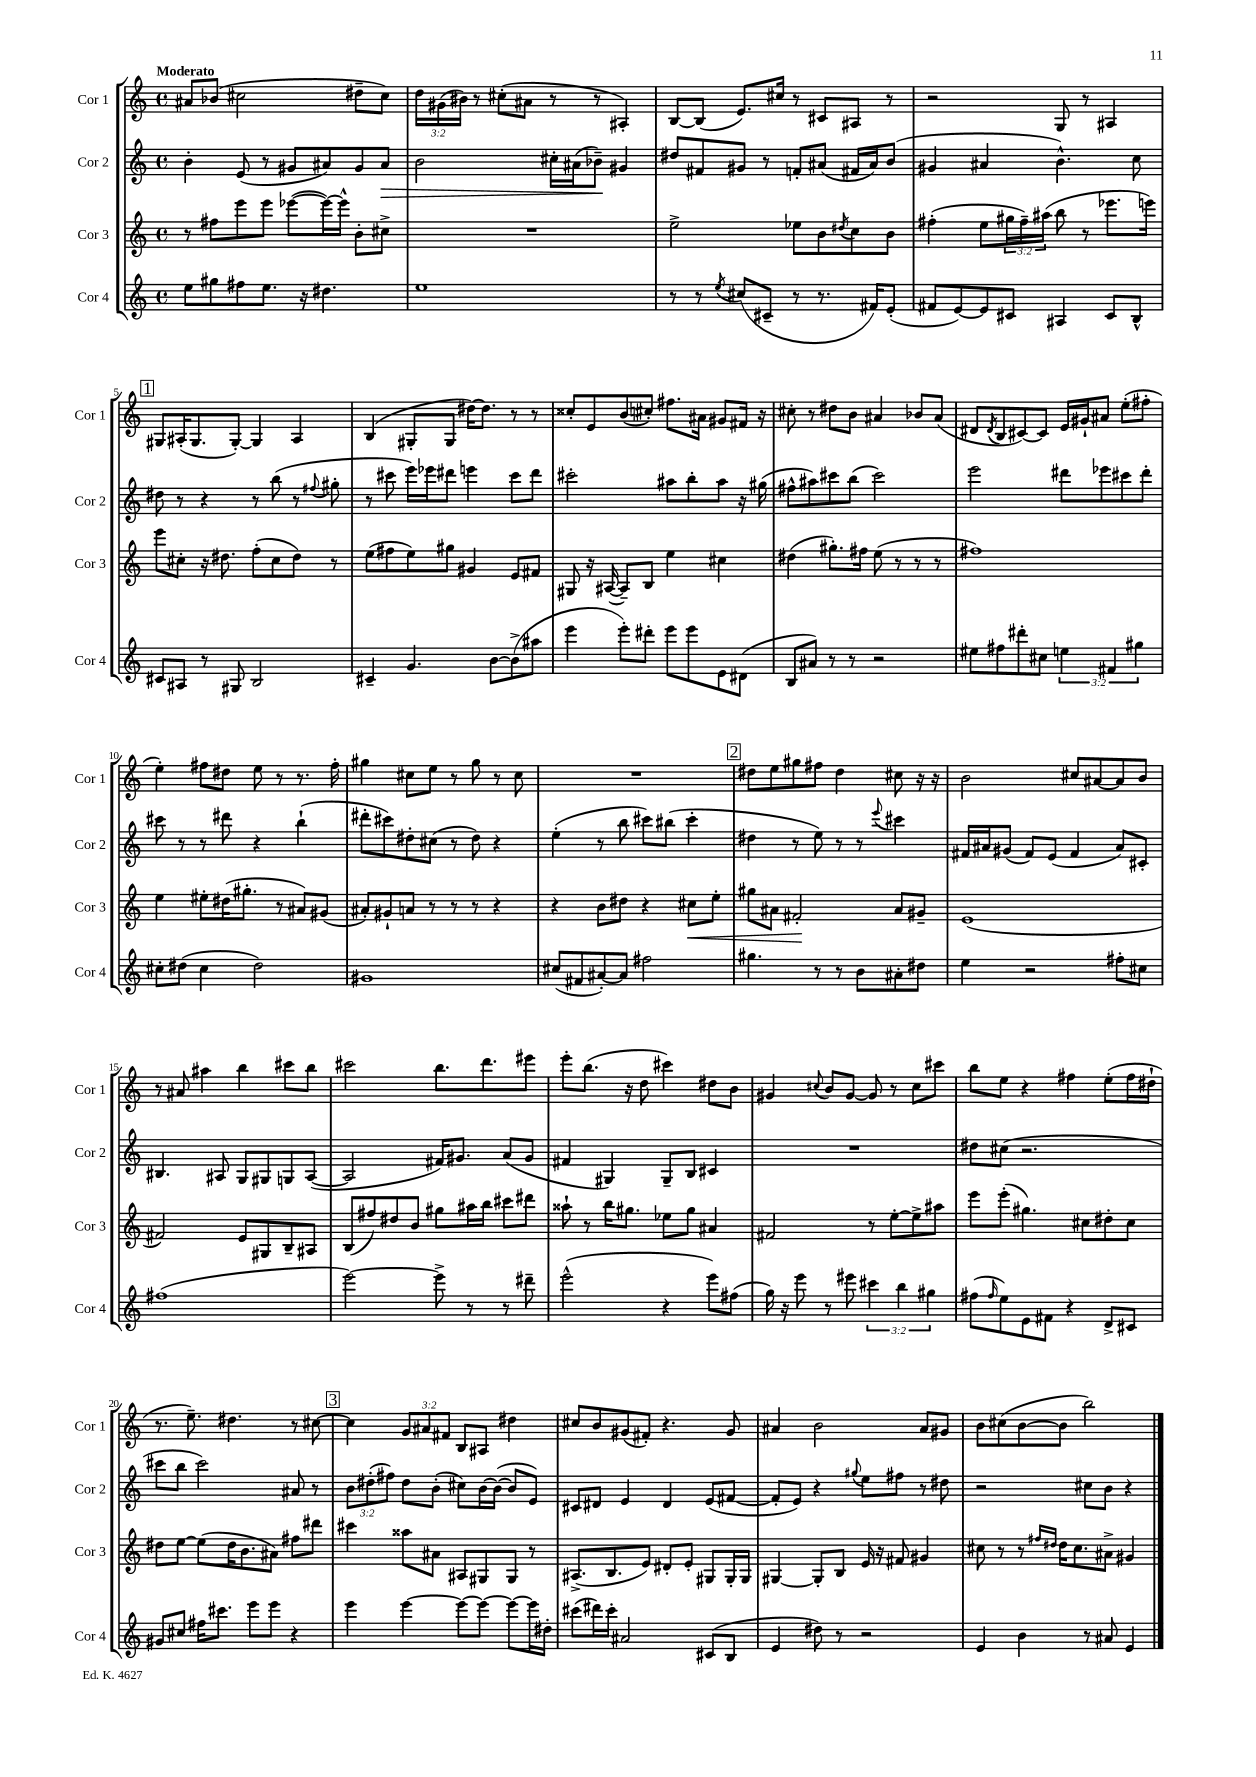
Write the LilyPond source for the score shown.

<<
\new StaffGroup <<
\new Staff = "s0" \with { instrumentName = "Cor 1" shortInstrumentName = "Cor 1" } {
    \clef treble \key c \major \defaultTimeSignature \time 4/4 \override Staff.TupletNumber.text = #tuplet-number::calc-fraction-text \tempo "Moderato"
    ais'8 bes'8( cis''2 dis''8-- cis''8) |
    \tuplet 3/2 { d''16 gis'16( bis'16) } r8 cis''8-.( ais'8 r8 r8 ais4-.) |
    b8~ b8( e'8.) cis''16 r8 cis'8 ais8 r8 |
    r2 g8 r8 ais4 |
    \mark \markup { \box "1" } gis8 ais16-.( gis8. gis8~-.) gis4 ais4 |
    b4( gis8-. gis8 dis''16~) dis''8. r8 r8 |
    cisis''8-. e'8 b'8( cis''8-.) fis''8. ais'16 gis'8 fis'16 r16 |
    cis''8-. r8 dis''8 b'8 ais'4 bes'8 ais'8( |
    dis'8 \acciaccatura { dis'8 } b8 cis'8~) cis'8 e'16 gis'16-! ais'8 e''8-.( fis''8-. |
    e''4-.) fis''8 dis''8 e''8 r8 r8. fis''16-. |
    gis''4 cis''8 e''8 r8 gis''8 r8 cis''8 |
    R1 |
    \mark \markup { \box "2" } dis''8 e''8 gis''8 fis''8 dis''4 cis''8 r16 r16 |
    b'2 cis''8 ais'8~ ais'8 b'8 |
    r8 ais'8 ais''4 b''4 cis'''8 b''8 |
    cis'''2 b''8. d'''8. eis'''8 |
    e'''8-. b''8.( r16 d''8 cis'''4) dis''8 b'8 |
    gis'4 \appoggiatura { cis''8 } b'8 gis'8~ gis'8 r8 cis''8 cis'''8 |
    b''8 e''8 r4 fis''4 e''8-.( fis''16 dis''16-! |
    r8. e''8.--) dis''4. r8 cis''8~ |
    \mark \markup { \box "3" } cis''4 \tuplet 3/2 { g'8 ais'8 fis'8 } b8 ais8 dis''4 |
    cis''8 b'8 gis'8( fis'8-.) r4. gis'8 |
    ais'4 b'2 ais'8 gis'8 |
    b'8 cis''8( b'8~ b'8 b''2) \bar "|." |
}
\new Staff = "s1" \with { instrumentName = "Cor 2" shortInstrumentName = "Cor 2" } {
    \clef treble \key c \major \defaultTimeSignature \time 4/4 \override Staff.TupletNumber.text = #tuplet-number::calc-fraction-text
    b'4-. e'8( r8 gis'8 ais'8) gis'8 ais'8\> |
    b'2 cis''16-. ais'16( bes'8--\!) gis'4 |
    dis''8 fis'8 gis'8 r8 f'8-. ais'8( fis'16 ais'16) b'8( |
    gis'4 ais'4 b'4.-^) c''8 |
    \mark \markup { \box "1" } dis''8 r8 r4 r8 b''8( r8 \appoggiatura { fis''8 } gis''8-. |
    r8 cis'''8 e'''16) ees'''16 dis'''8 e'''4 cis'''8 dis'''8 |
    cis'''2-. ais''8 b''8-. ais''8 r16 gis''16( |
    fis''8-^ ais''8) cis'''8 b''8( cis'''2) |
    e'''2 dis'''8 ees'''8 cis'''8 dis'''8-. |
    cis'''8 r8 r8 dis'''8 r4 b''4-!( |
    dis'''8-. cis'''8) dis''8-. cis''8( r8 dis''8) r4 |
    e''4-.( r8 b''8 cis'''8) bis''8( cis'''4-. |
    \mark \markup { \box "2" } dis''4 r8 e''8) r8 r8 \appoggiatura { e'''8 } cis'''4 |
    fis'16 ais'16 gis'8( fis'8) e'8( fis'4 ais'8) cis'8-. |
    bis4. ais8 g8 gis8 g8 ais8~( |
    ais2 fis'16) gis'8. a'8( gis'8 |
    fis'4 gis4) gis8-- b8 cis'4 |
    R1 |
    dis''8 cis''8( r2. |
    cis'''8 b''8 cis'''2) ais'8 r8 |
    \mark \markup { \box "3" } \tuplet 3/2 { b'8 dis''8-.( fis''8) } dis''8 b'8-.( cis''8) b'16~ b'16~( b'8 e'8) |
    cis'8 dis'8 e'4 dis'4 e'8( fis'8~ |
    fis'8-. e'8) r4 \appoggiatura { gis''8 } e''8 fis''8 r8 dis''8 |
    r2 cis''8 b'8 r4 \bar "|." |
}
\new Staff = "s2" \with { instrumentName = "Cor 3" shortInstrumentName = "Cor 3" } {
    \clef treble \key c \major \defaultTimeSignature \time 4/4 \override Staff.TupletNumber.text = #tuplet-number::calc-fraction-text
    r8 fis''8 e'''8 e'''8 ees'''8~( ees'''16~) ees'''16-^ b'8-. cis''8-> |
    R1 |
    e''2-> ees''8 b'8 \acciaccatura { dis''8 } c''8 b'8 |
    fis''4-.( e''8 \tuplet 3/2 { gis''16 fis''16--) ais''16( } b''8 r8 ees'''8. e'''16) |
    \mark \markup { \box "1" } e'''8 cis''8-. r16 dis''8. f''8-.( cis''8 dis''8) r8 |
    e''8( fis''8 e''8) gis''8 gis'4 e'8 fis'8 |
    gis8 r16 ais16~( ais8--) b8 e''4 cis''4 |
    dis''4( gis''8.-.) fis''16 e''8( r8 r8 r8 |
    fis''1) |
    e''4 eis''8-. dis''16( gis''8.-. r8 ais'8) gis'8( |
    ais'8-.) gis'8-! a'8 r8 r8 r8 r4 |
    r4 b'8 dis''8 r4 cis''8\< e''8-. |
    \mark \markup { \box "2" } gis''8 ais'8 fis'2-.\! ais'8 gis'8-- |
    e'1( |
    fis'2) e'8 gis8 b8-- ais8 |
    b8( fis''8) dis''8 b'8 gis''8 ais''16 b''16 cis'''8 dis'''8 |
    aisis''8-! r8 b''16 gis''8. ees''8 gis''8 ais'4 |
    fis'2 r8 e''8~-. e''8-> ais''8 |
    e'''8 e'''8-.( gis''4.) cis''8 dis''8-. cis''8 |
    dis''8 e''8~ e''8( dis''16 b'8. ais'8) fis''8 dis'''8 |
    \mark \markup { \box "3" } cis'''4 aisis''8 ais'8 ais8 gis8 gis8 r8 |
    ais8.->( b8. e'8) dis'8-. e'8-. gis8 gis16-. gis16 |
    gis4~ gis8-. b8 e'16 r16 fis'8 gis'4 |
    cis''8 r8 r8 \grace { fis''16 dis''16 } dis''16 cis''8. ais'8-> gis'4 \bar "|." |
}
\new Staff = "s3" \with { instrumentName = "Cor 4" shortInstrumentName = "Cor 4" } {
    \clef treble \key c \major \defaultTimeSignature \time 4/4 \override Staff.TupletNumber.text = #tuplet-number::calc-fraction-text
    e''8 gis''8 fis''8 e''8. r16 dis''4. |
    e''1 |
    r8 r8 \acciaccatura { e''8 } cis''8( cis'8-- r8 r8. fis'16) e'8-.( |
    fis'8 e'8~) e'8 cis'8 ais4 cis'8 b8-^ |
    \mark \markup { \box "1" } cis'8 ais8 r8 gis8 b2 |
    cis'4-- g'4. b'8~ b'8->( ais''8 |
    e'''4 e'''8-.) dis'''8-. e'''8 e'''8 e'8 dis'8( |
    b8 ais'8) r8 r8 r2 |
    eis''8 fis''8 dis'''8-. cis''8 \tuplet 3/2 { e''4 fis'4 gis''4 } |
    cis''8-. dis''8( cis''4 dis''2) |
    gis'1 |
    cis''8( fis'8 ais'8~-.) ais'8 fis''2 |
    \mark \markup { \box "2" } gis''4. r8 r8 b'8 ais'8-. dis''8 |
    e''4 r2 fis''8-. cis''8 |
    fis''1( |
    e'''2~) e'''8-> r8 r8 dis'''8-- |
    e'''2-^( r4 e'''8) fis''8( |
    g''16) r16 e'''8 r8 eis'''8 \tuplet 3/2 { cis'''4 b''4 gis''4 } |
    fis''8( \grace { fis''16 } e''8) e'8 fis'8 r4 d'8-> cis'8 |
    gis'8 cis''8 fis''16 cis'''8. e'''8 e'''8 r4 |
    \mark \markup { \box "3" } e'''4 e'''4~ e'''8~ e'''8~ e'''8~ e'''16 dis''16-. |
    cis'''8( dis'''16) cis'''16-. ais'2 cis'8( b8 |
    e'4 dis''8) r8 r2 |
    e'4 b'4 r8 ais'8 e'4 \bar "|." |
}
>>
>>
